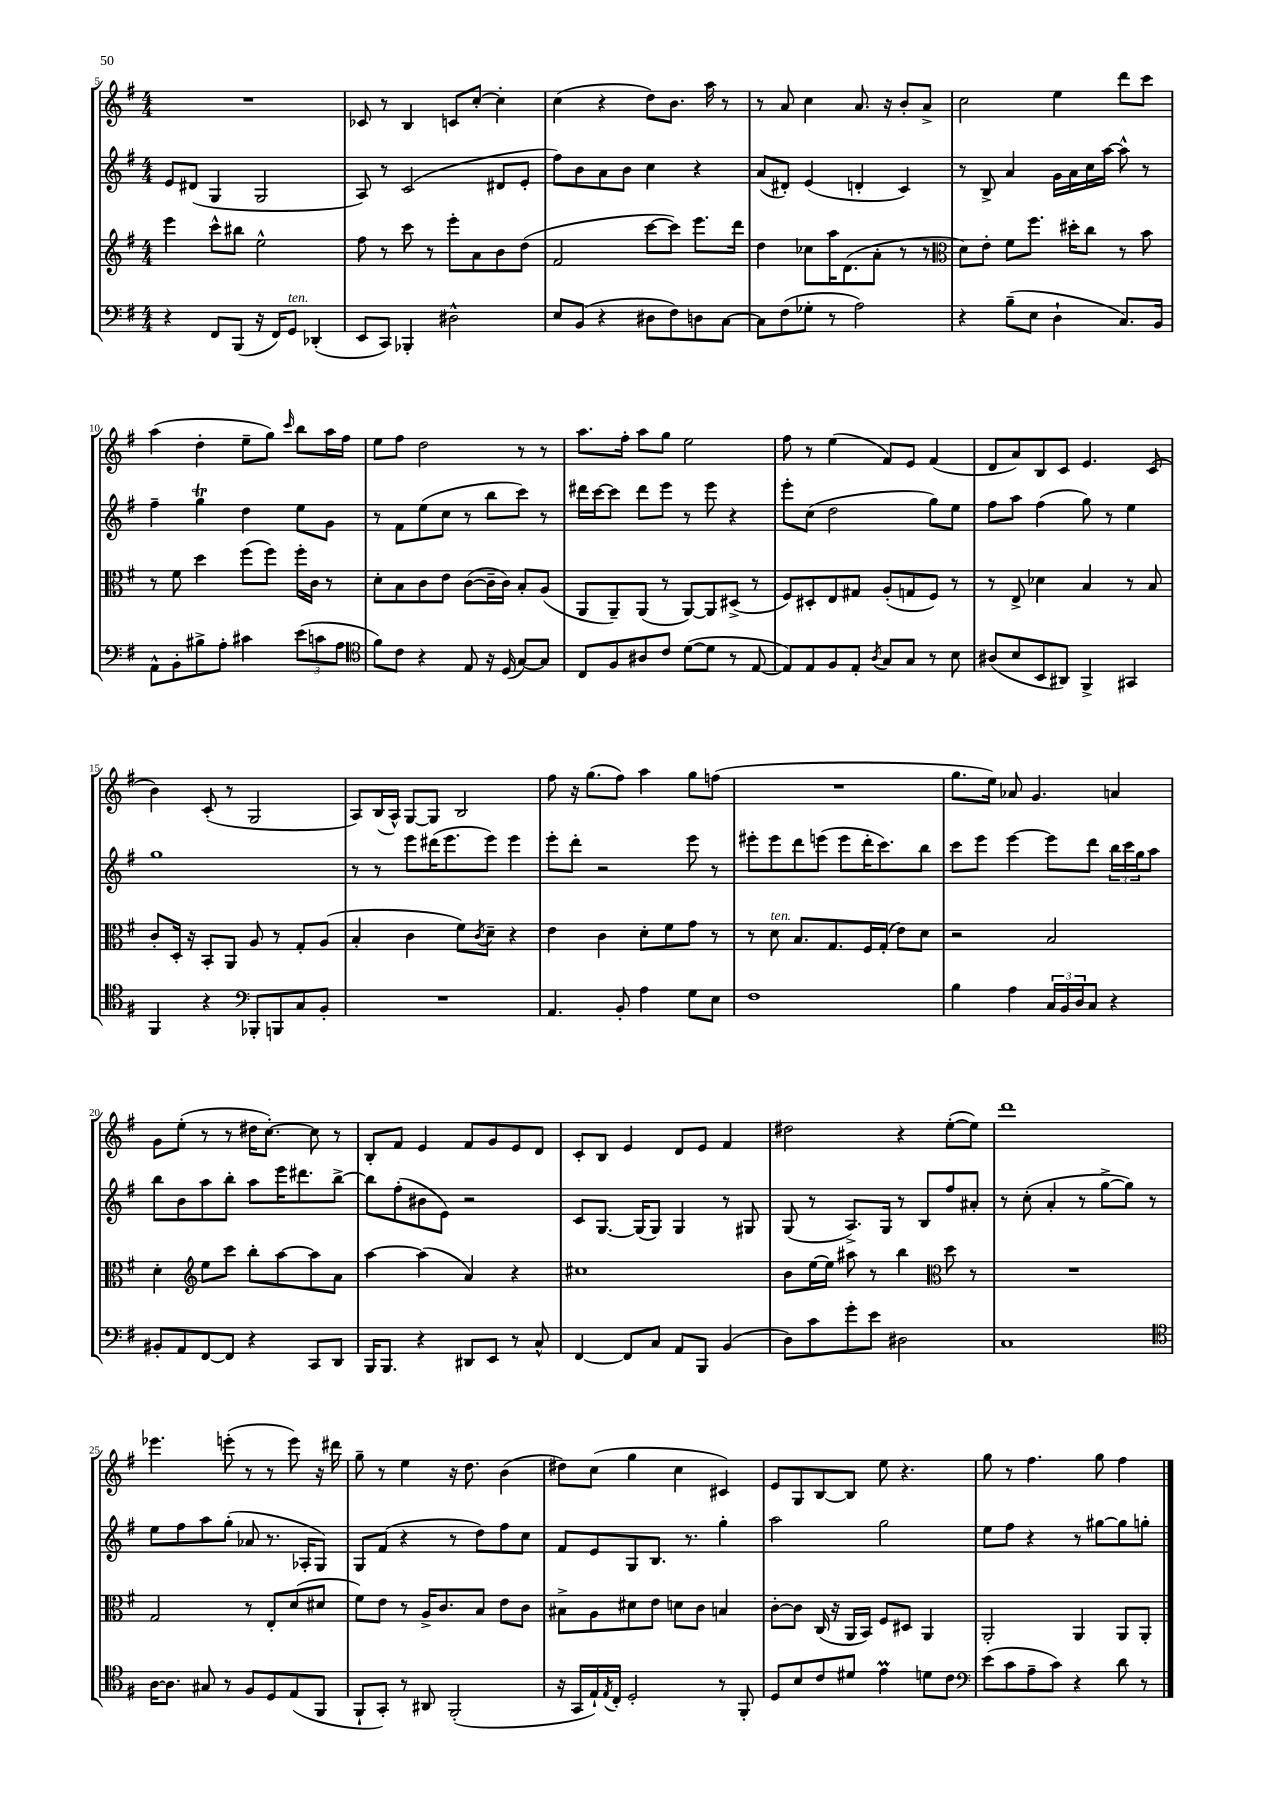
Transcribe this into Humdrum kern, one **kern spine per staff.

**kern	**kern	**kern	**kern
*staff4	*staff3	*staff2	*staff1
*clefF4	*clefG2	*clefG2	*clefG2
*k[f#]	*k[f#]	*k[f#]	*k[f#]
*M4/4	*M4/4	*M4/4	*M4/4
4r	4eee	8e	1r
.	.	(8d#	.
8FF#	8ccc^^	4G	.
(8BBB	8bb#	.	.
16r	2ee^^	2G	.
16FF#)	.	.	.
8GG	.	.	.
(4DD-'	.	.	.
=	=	=	=
8EE	8ff#	8A)	8c-
8CC)	8r	8r	8r
4BBB-'	8ccc	(2c	4B
.	8r	.	.
2D#^^	8eee'	.	8c
.	8a	.	[8cc'
.	8b	8d#	4cc']
.	(8dd	8e'	.
=	=	=	=
8E	2f#	8ff#)	(4cc
(8BB	.	8b	.
4r	.	8a	4r
.	.	8b	.
8D#	[8ccc	4cc	8dd)
8F#)	8ccc])	.	8.b
8D	8.eee	4r	.
.	.	.	16aa
[8C	.	.	8r
.	16ddd	.	.
=	=	=	=
8C]	4dd	(8a	8r
(8F#	.	8d#')	8a
8G-'	8cc-	(4e	4cc
8r	16aa	.	.
.	(8.d	.	.
2A)	.	4d'	8.a
.	8a'	.	.
.	.	.	16r
.	8r	4c)	8b'
.	8r	.	8a^
=	=	=	=
*	*clefC3	*	*
4r	8d)	8r	2cc
.	8e'	8B^	.
(8B~	8f#	4a	.
8E	8.ff#	.	.
4D`	.	16g	4ee
.	16dd#'	16a	.
.	8cc	16cc	.
.	.	[16aa	.
8.C)	8r	8aa^^]	8ddd
.	8b	8r	8ccc
16BB	.	.	.
=	=	=	=
8AA^^	8r	4ff#~	(4aa
8BB'	8f#	.	.
8B#^	4dd	4gg	4dd'
8A'	.	.	.
4c#	(8ff#	4dd	8ee~
.	8ff#)	.	8gg)
.	.	.	16qqccc
(12e	16ff#'	8ee	8bb
.	16c	.	.
12c	.	.	.
.	8r	8g	16aa
12A	.	.	.
.	.	.	16ff#
=	=	=	=
*clefC4	*	*	*
8f#)	8d'	8r	8ee
8c	8B	8f#	8ff#
4r	8c	(8ee	2dd
.	8e	8cc	.
8E	([8c	8r	.
16r	16c~]	8bb	.
(16D	16c)	.	.
[8G)	8B'	8ccc)	8r
8G]	(8A	8r	8r
=	=	=	=
8C	8AA	16ddd#	8.aa
.	.	[16ccc	.
8F#	8AA~)	8ccc]	.
.	.	.	16ff#'
8A#	(8AA	8ddd#	8aa
8c	8r	8eee	8gg
([8d	[8AA)	8r	2ee
8d]	8AA]	8eee	.
8r	(8D#^	4r	.
[8E	8r	.	.
=	=	=	=
8E])	8F#)	8eee'	8ff#
8E	8D#'	(8cc	8r
8F#	8E	2dd	(4ee
8E'	8G#	.	.
8qA	.	.	.
8G	(8A'	.	8f#)
8G	8G	.	8e
8r	8F#)	8gg)	(4f#
8B	8r	8ee	.
=	=	=	=
(8A#	8r	8ff#	8d
8B	8E^	8aa	8a)
8BB	4d-	(4ff#	8B
8AA#)	.	.	8c
4FF#^	4B	8gg)	4.e
.	.	8r	.
4GG#	8r	4ee	.
.	8B	.	(8c
=	=	=	=
4FF#	8c'	1gg	4b)
.	16D'	.	.
.	16r	.	.
4r	8BB'	.	(8c'
.	8AA	.	8r
*clefF4	*	*	*
8BBB-'	8A	.	2G
8BBB	8r	.	.
8C	8G'	.	.
8BB'	(8A	.	.
=	=	=	=
1r	4B'	8r	8A)
.	.	8r	(16B
.	.	.	16A^^)
.	4c	8eee	[8G
.	.	(16ddd#	8G]
.	.	8.eee	.
.	8f#)	.	2B
.	8qc	.	.
.	8d~	8eee)	.
.	4r	4eee	.
=	=	=	=
4.AA	4e	8eee'	8ff#
.	.	8ddd'	16r
.	.	.	(8.gg
.	4c	2r	.
8BB'	.	.	8ff#)
4A	8d'	.	4aa
.	8f#	.	.
8G	8g	8eee	8gg
8E	8r	8r	(8ff
=	=	=	=
1F#	8r	8eee#'	1r
.	8d	8eee#	.
.	8.B	8ddd	.
.	.	(8eee	.
.	8.G	.	.
.	.	8eee	.
.	16F#	16ddd'	.
.	(16G'	8.ccc)	.
.	8e)	.	.
.	8d	8bb	.
=	=	=	=
4B	2r	8ccc	8.gg
.	.	8eee	.
.	.	.	16ee)
4A	.	[4eee	8a-
.	.	.	4.g
24C	2B	8eee]	.
24BB	.	.	.
24D	.	.	.
8C	.	8ddd	.
4r	.	24bb	4a
.	.	24ccc	.
.	.	24gg	.
.	.	8aa	.
=	=	=	=
8BB#'	4d'	8bb	8g
8AA	.	8b	(8ee'
*	*clefG2	*	*
[8FF#	8ee	8aa	8r
8FF#]	8ccc	8bb'	8r
4r	8bb'	8aa	16dd#
.	.	.	[8.cc')
.	[8aa	16eee	.
.	.	8.ddd#	.
8CC	8aa]	.	8cc]
8DD	8a	[8bb^	8r
=	=	=	=
16BBB	[4aa	8bb]	8B'
8.BBB	.	.	.
.	.	(8ff#'	8f#
4r	(4aa]	8b#	4e
.	.	8e)	.
8DD#	4a)	2r	8f#
8EE	.	.	8g
8r	4r	.	8e
8C^^	.	.	8d
=	=	=	=
[4FF#	1cc#	8c	8c'
.	.	[8.G	8B
8FF#]	.	.	4e
.	.	(16G]	.
8C	.	8G)	.
8AA	.	4G	8d
8BBB	.	.	8e
(4BB	.	8r	4f#
.	.	8G#	.
=	=	=	=
8D)	8b	(8G	2dd#
8c	[16ee	8r	.
.	16ee]	.	.
8g'	8aa#	8.A^)	.
8e	8r	.	.
.	.	16G	.
2D#	4bb	8r	4r
.	.	8B	.
*	*clefC3	*	*
.	8dd	8ff#	([8ee'
.	8r	8a#'	8ee])
=	=	=	=
1C	1r	8r	1ddd
.	.	(8cc'	.
.	.	4a'	.
.	.	8r	.
.	.	[8gg^	.
.	.	8gg])	.
.	.	8r	.
=	=	=	=
*clefC4	*	*	*
[16A	2G	8ee	4.eee-
8.A]	.	.	.
.	.	8ff#	.
8G#	.	8aa	.
8r	.	(8gg'	(8eee'
8F#	8r	8a-	8r
8D	8E'	8.r	8r
(8E	(8d	.	8eee)
.	.	16A-'	.
8FF#	8d#	8G)	16r
.	.	.	16ddd#
=	=	=	=
8FF#`	8f#)	8G	8gg~
8GG')	8e	(8f#	8r
8r	8r	4r	4ee
8AA#	16A^	.	.
.	8.c	.	.
(2FF#'	.	8r	16r
.	.	.	8.dd
.	8B	8dd)	.
.	8e	8ff#	(4b
.	8c	8cc	.
=	=	=	=
16r	8B#^	8f#	8dd#)
16GG	.	.	.
16E`)	8A	8e	(8cc
8qE	.	.	.
16C'	.	.	.
2D'	8d#	8G	4gg
.	8e	8.B	.
.	8d	.	4cc
.	.	8.r	.
.	8c	.	.
8r	4B	4gg'	4c#)
8FF#'	.	.	.
=	=	=	=
8D	[8c'	2aa	8e
8B	8c]	.	8G
8c	(16C	.	[8B
.	16r	.	.
8d#	16AA	.	8B]
.	16BB)	.	.
4e	8F#	2gg	8ee
.	8D#	.	4.r
8d	4AA	.	.
8c	.	.	.
=	=	=	=
*clefF4	*	*	*
(8e	2AA'	8ee	8gg
8c	.	8ff#	8r
8A~	.	4r	4.ff#
8c)	.	.	.
4r	4AA	8r	.
.	.	[8gg#	8gg
8d	8AA	8gg#]	4ff#
8r	8AA'	8gg'	.
==	==	==	==
*-	*-	*-	*-
